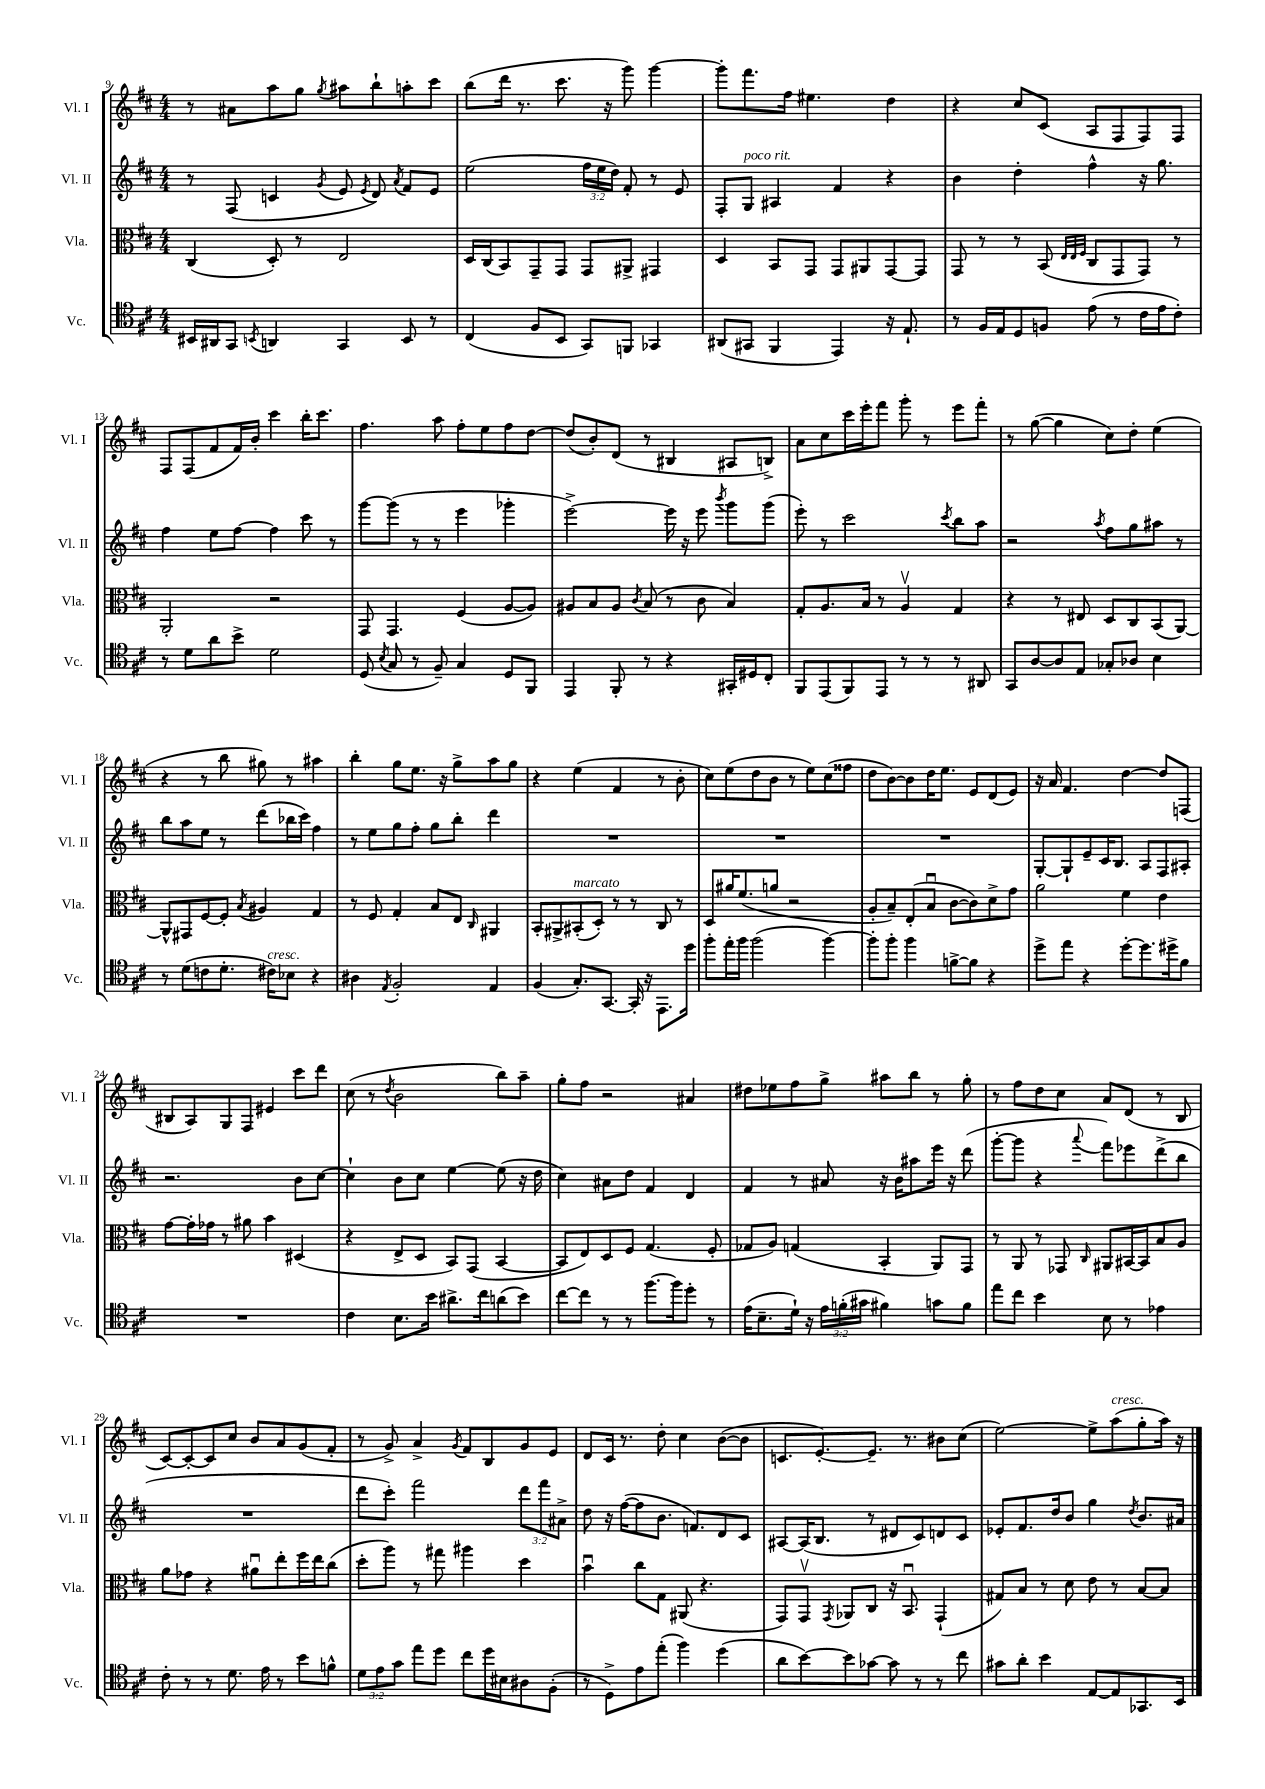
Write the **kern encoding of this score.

**kern	**kern	**kern	**kern
*staff4	*staff3	*staff2	*staff1
*clefC4	*clefC3	*clefG2	*clefG2
*k[f#c#]	*k[f#c#]	*k[f#c#]	*k[f#c#]
*M4/4	*M4/4	*M4/4	*M4/4
16BB#	(4C#	8r	8r
16AA#	.	.	.
8GG	.	(8F#	8a#
8qBB	.	.	.
4AA	8D')	4c	8aa
.	8r	.	8gg
.	.	8qg	8qgg
4GG	2E	8e	8aa#
.	.	8qe	.
.	.	8d)	8bb`
.	.	8qa	.
8BB	.	8f#	8aa'
8r	.	8e	8ccc#
=	=	=	=
(4C#	16D	(2ee	(8bb
.	(16C#	.	.
.	8BB)	.	16ddd
.	.	.	8.r
8F#	8GG~	.	.
8BB	8GG	.	8.ccc#
8GG)	8GG	24ff#	.
.	.	24ee	.
.	.	.	16r
.	.	24dd)	.
8FF	8AA#^	8f#'	8ggg)
4GG-	4GG#	8r	[4ggg
.	.	8e	.
=	=	=	=
(8AA#	4D	8F#'	8ggg']
8GG#	.	8G	8.fff#
4FF#	8BB	4A#	.
.	.	.	16ff#
.	8GG	.	4.ee#
4EE)	8GG	4f#	.
.	8AA#	.	.
16r	[8GG	4r	4dd
8.E`	.	.	.
.	8GG]	.	.
=	=	=	=
8r	8GG	4b	4r
16F#	8r	.	.
16E	.	.	.
8D	8r	4dd'	8cc#
8F	(8BB	.	(8c#
.	32qqE	.	.
.	32qqE	.	.
.	32qqF#	.	.
(8e	8C#	4ff#^^	8A
8r	8GG	.	8F#
16c#	8GG)	16r	8F#)
16e	.	8.gg	.
8c#')	8r	.	8F#
=	=	=	=
8r	2AA'	4ff#	8F#
8d	.	.	(8F#
8a	.	8ee	8f#
8b^	.	[8ff#	16f#)
.	.	.	16b'
2d	2r	4ff#]	4ccc#
.	.	8ccc#	16bb'
.	.	.	8.ccc#
.	.	8r	.
=	=	=	=
(8D	8GG	[8ggg	4.ff#
8qB	.	.	.
8G	4.GG	(8ggg]	.
8r	.	8r	.
8F#~)	.	8r	8aa
4G	(4F#	4eee	8ff#'
.	.	.	8ee
8D	[8A	4ggg-'	8ff#
8FF#	8A])	.	[8dd
=	=	=	=
4EE	8A#	[2eee^)	(8dd]
.	8B	.	8b')
8FF#'	8A#	.	(8d
.	8qc#	.	.
8r	(8B	.	8r
4r	8r	16eee]	4B#
.	.	16r	.
.	8c#	8eee	.
.	.	8qbbb	.
16GG#'	4B)	8ggg	8A#
16D#	.	.	.
8C#'	.	(8ggg	8B^)
=	=	=	=
8FF#	8G'	8eee')	8a
(8EE	8.A	8r	8cc#
8FF#)	.	2ccc#	16ccc#
.	16B	.	16eee'
8EE	8r	.	8fff#
8r	4Av	.	8ggg'
8r	.	.	8r
.	.	8qccc#	.
8r	4G	8bb	8eee
8AA#	.	8aa	8fff#'
=	=	=	=
8GG	4r	2r	8r
[8A	.	.	([8gg
8A]	8r	.	4gg]
8E	8E#	.	.
.	.	8qaa	.
8G-'	8D	8ff#	8cc#)
8A-	8C#	8gg	8dd'
4B	(8BB	8aa#	(4ee
.	[8AA)	8r	.
=	=	=	=
8r	8AA^^]	8bb	4r
(8d	8GG#	8aa	.
8c	[8F#	8ee	8r
8.d'	8F#']	8r	8bb
.	8qB	.	.
.	4A#	(8ddd	8gg#)
16c#)	.	.	.
8B-	.	16bb-	8r
.	.	16ccc#)	.
4r	4G	4ff#	4aa#
=	=	=	=
4A#	8r	8r	4bb'
.	8F#	8ee	.
8qE	.	.	.
2F#'	4G'	8gg	8gg
.	.	8ff#'	8.ee
.	8B	8gg	.
.	.	.	16r
.	8E	8bb'	8gg^
.	16qqC#	.	.
4E	4AA#	4ddd	8aa
.	.	.	8gg
=	=	=	=
(4F#	8BB'	1r	4r
.	8AA#^	.	.
8.G')	(8BB#'	.	(4ee
.	8D')	.	.
[8.GG	.	.	.
.	8r	.	4f#
16GG']	8r	.	.
16r	.	.	.
8.EE	8C#	.	8r
.	8r	.	8b'
16dd	.	.	.
=	=	=	=
8ff#'	8D	1r	8cc#)
16ee'	16a#	.	(8ee
16ff#	(8.f#	.	.
(2ff#	.	.	8dd
.	8a	.	8b
.	2r	.	8r
.	.	.	8ee)
[4ff#)	.	.	(8cc#
.	.	.	8ff##
=	=	=	=
8ff#']	8A'	1r	8dd
8ff#'	8B~)	.	[8b)
4ff#	(8E'	.	8b]
.	8Bu	.	16dd
.	.	.	8.ee
[8f^	[8c#	.	.
8f]	8c#])	.	8e
4r	8d^	.	(8d
.	8g	.	8e)
=	=	=	=
8dd^	2a	[8G'	16r
.	.	.	16a
8ee	.	8G`]	4.f#
4r	.	8e~	.
.	.	16c#	.
.	.	8.B	.
[8dd'	4f#	.	[4dd
8.dd]	.	8A	.
.	4e	8F#	8dd]
16dd#^	.	.	.
8f#	.	8A#'	(8F
=	=	=	=
1r	[8g	2.r	8B#
.	16g']	.	8A)
.	16g-	.	.
.	8r	.	8G
.	8a#	.	8F#
.	4b	.	4e#
.	(4D#	8b	8ccc#
.	.	[8cc#	8ddd
=	=	=	=
4c#	4r	4cc#`]	(8cc#
.	.	.	8r
.	.	.	8qdd
8.B	8E^	8b	2b
.	8D	8cc#	.
16b	.	.	.
8.a#^	8BB)	[4ee	.
.	(8GG	.	.
16cc#	.	.	.
(8a	[4BB	(8ee]	8bb)
8b)	.	16r	8aa~
.	.	16dd	.
=	=	=	=
[8cc#	8BB]	4cc#)	8gg'
8cc#]	8E)	.	8ff#
8r	8D	8a#	2r
8r	8F#	8dd	.
[8.ff#	(4.G	4f#	.
16ff#]	.	.	.
8dd'	.	4d	4a#
8r	8F#'	.	.
=	=	=	=
(16e	8G-	4f#	8dd#
8.B~	.	.	.
.	8A)	.	8ee-
16d`)	(4G	8r	8ff#
16r	.	.	.
24e	.	8a#	8gg^
(24f'	.	.	.
24g#	.	.	.
4f#)	4BB'	16r	8aa#
.	.	16b	.
.	.	8aa#	8bb
8g	8AA)	16eee	8r
.	.	16r	.
8f#	8GG	(8ddd	8gg'
=	=	=	=
8ee	8r	[8ggg'	8r
8cc#	8AA	8ggg]	8ff#
4b	8r	4r	8dd
.	8GG-	.	8cc#
.	16qqC#	8qqaaa	.
8B	8AA#	8fff#)	8a
8r	[16BB#	8eee-	(8d
.	16BB#]	.	.
4e-	8B	(8ddd^	8r
.	8A	8bb	8B
=	=	=	=
8c#'	8a	1r	[8c#)
8r	8g-	.	8c#'_
8r	4r	.	8c#]
8.d	.	.	8cc#
.	8a#u	.	8b
16e	.	.	.
8r	8ee'	.	8a
8b	16ff#	.	(8g
.	16ee	.	.
8f^^	(8cc#	.	8f#'
=	=	=	=
12d	8dd'	8ddd	8r
12e	.	.	.
.	8aa)	8ccc#')	8g^)
12g	.	.	.
8ee	8r	2fff#	4a^
8dd	8gg#	.	.
.	.	.	8qg
8cc#	4aa#	.	8f#
16dd	.	.	8B
16B#	.	.	.
8A#	4dd	12ddd	8g
.	.	12fff#	.
(8F#'	.	.	8e
.	.	12a#^	.
=	=	=	=
8r	4bu	8dd	8d
8D^)	.	16r	16c#
.	.	([16ff#	8.r
8e	8cc#	8ff#]	.
(8ee'	8G	8.b	8dd'
4ff#)	(8AA#	.	4cc#
.	.	8.f)	.
.	4.r	.	.
(4dd	.	8d	([8b
.	.	8c#	8b]
=	=	=	=
8a	8GG)	[8A#	8.c
[8b)	8GGv	(16A#]	.
.	.	8.B	[8.e')
.	8qGG	.	.
8b]	8AA-	.	.
[8g-	8C#	8r	8.e~]
8g-]	16r	8d#	.
.	8.BBu	.	8.r
8r	.	8c#)	.
8r	(4GG`	8d	8b#
8cc#	.	8c#	(8cc#
=	=	=	=
8g#	8G#)	8e-'	[2ee)
8a'	8B	8.f#	.
4b	8r	.	.
.	.	16dd	.
.	8d	8b	.
[8E	8e	4gg	8ee^]
8E]	8r	.	(8aa
.	.	8qdd	.
8.GG-	[8B	8.b	8gg'
.	8B]	.	16aa)
16BB	.	16a#	16r
==	==	==	==
*-	*-	*-	*-
